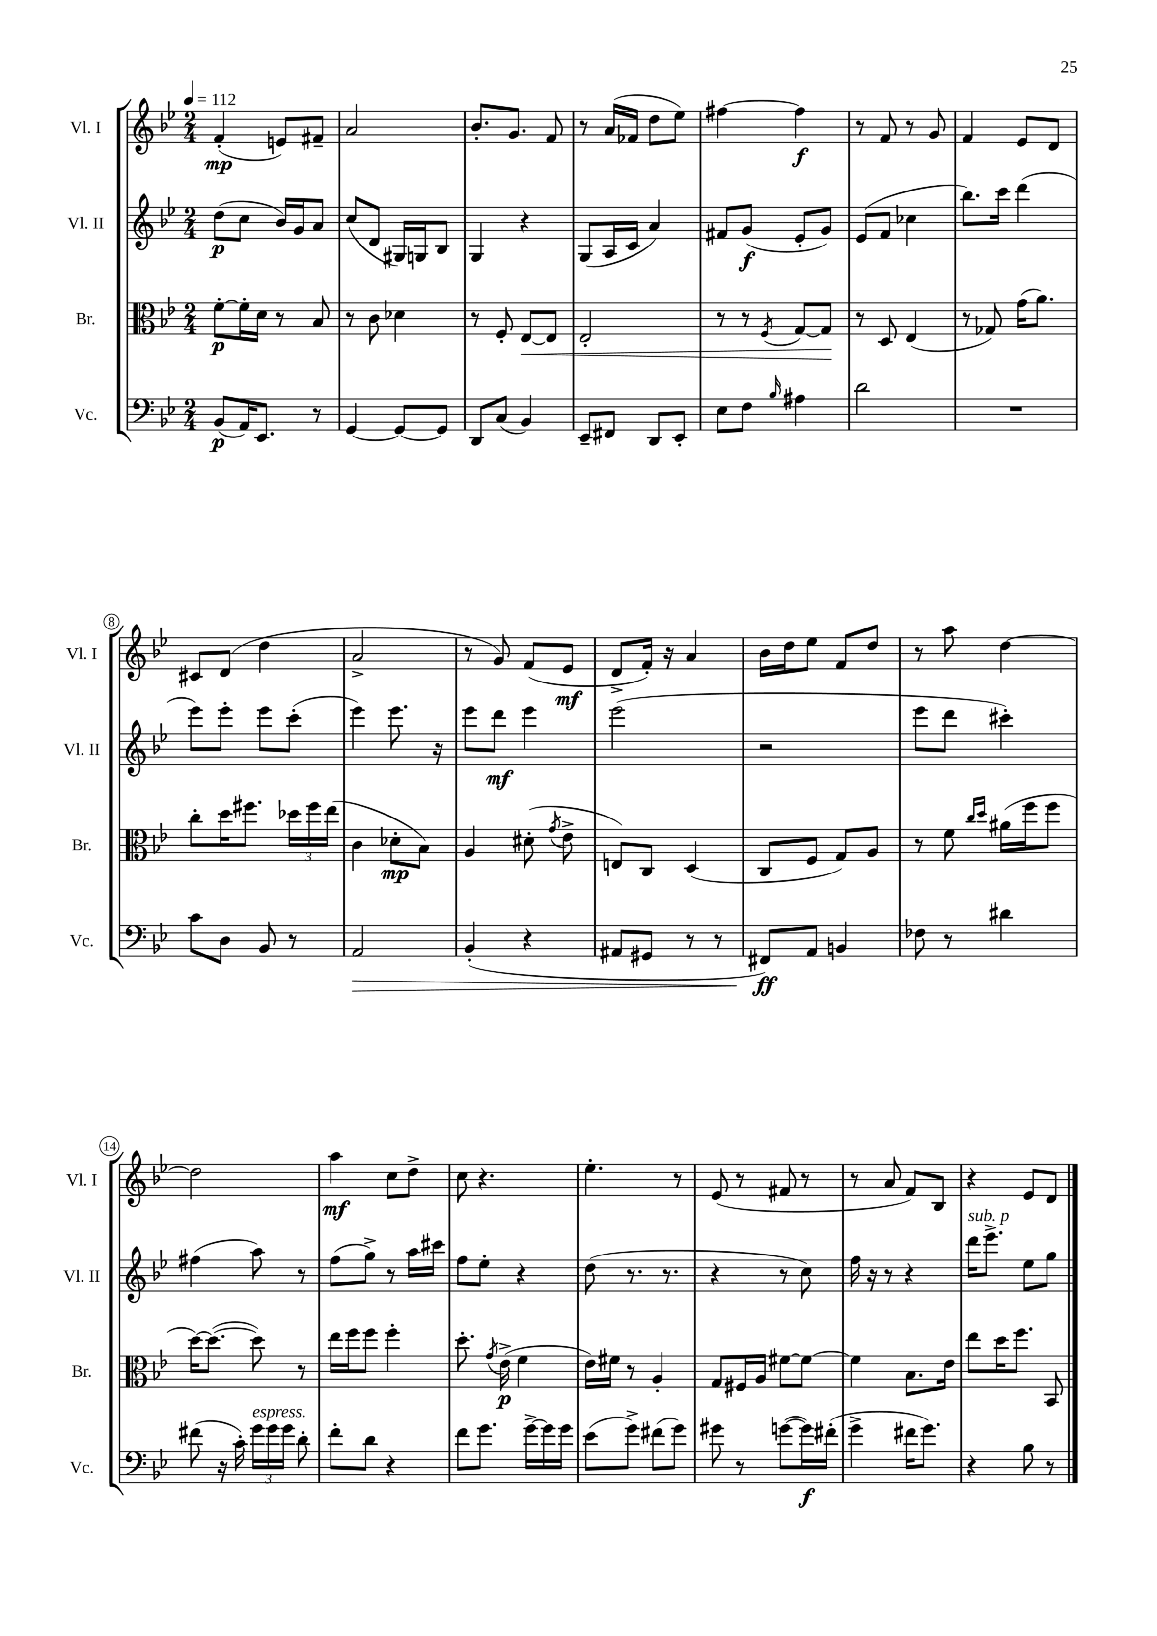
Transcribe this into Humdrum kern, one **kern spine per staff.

**kern	**dynam	**kern	**dynam	**kern	**dynam	**kern	**dynam
*part4	*part4	*part3	*part3	*part2	*part2	*part1	*part1
*staff4	*staff4	*staff3	*staff3	*staff2	*staff2	*staff1	*staff1
*I"Vc.	*	*I"Br.	*	*I"Vl. II	*	*I"Vl. I	*
*I'Vc.	*	*I'Br.	*	*I'Vl. II	*	*I'Vl. I	*
*clefF4	*	*clefC3	*	*clefG2	*	*clefG2	*
*k[b-e-]	*	*k[b-e-]	*	*k[b-e-]	*	*k[b-e-]	*
*M2/4	*	*M2/4	*	*M2/4	*	*M2/4	*
*MM112	*	*MM112	*	*MM112	*	*MM112	*
=1	=1	=1	=1	=1	=1	=1	=1
(8BB-/L	p	[8f'\L	p	(8dd\L	p	(4f'/	mp
16AA/K)	.	16f'\L]	.	8cc\J	.	.	.
8.EE-/J	.	16d\JJ	.	.	.	.	.
.	.	8r	.	16b-/LL)	.	8en/L)	.
.	.	.	.	16g/J	.	.	.
8r	.	8B-/	.	8a/J	.	8f#X~/J	.
=2	=2	=2	=2	=2	=2	=2	=2
[4GG/	.	8r	.	(8cc/L	.	2a/	.
.	.	8c\	.	8d/J	.	.	.
8GG/L_	.	4d-X\	.	16G#X/LL)	.	.	.
.	.	.	.	16Gn/J	.	.	.
8GG/J]	.	.	.	8B-/J	.	.	.
=3	=3	=3	=3	=3	=3	=3	=3
8DD/L	.	8r	.	4G/	.	8.b-'/L	.
(8C/J	.	8F'/	.	.	.	.	.
.	.	.	.	.	.	8.g/J	.
!	!	!	!LO:HP:b	!	!	!	!
4BB-/)	.	[8E-/L	<	4r	.	.	.
.	.	8E-/J]	.	.	.	8f/	.
=4	=4	=4	=4	=4	=4	=4	=4
8EE-~/L	.	2E-'/	.	(8G/L	.	8r	.
8FF#X/J	.	.	.	16A/L	.	(16a/LL	.
.	.	.	.	16c/JJ	.	16f-X/JJ	.
8DD/L	.	.	.	4a/)	.	8dd\L	.
8EE-'/J	.	.	.	.	.	8ee-\J)	.
=5	=5	=5	=5	=5	=5	=5	=5
8E-\L	.	8r	.	8f#X/L	.	[4ff#X\	.
8F\J	.	8r	.	(8g/J	f	.	.
16qqB-/	.	8qF/	.	.	.	.	.
4A#X\	.	[8G/L	.	8e-'/L	.	4ff#\]	f
.	.	8G/J]	.	8g/J)	.	.	.
.	.	.	[	.	.	.	.
=6	=6	=6	=6	=6	=6	=6	=6
2d\	.	8r	.	(8e-/L	.	8r	.
.	.	8D/	.	8f/J	.	8f/	.
.	.	(4E-/	.	4cc-X\	.	8r	.
.	.	.	.	.	.	8g/	.
=7	=7	=7	=7	=7	=7	=7	=7
2r	.	8r	.	8.bb-\L)	.	4f/	.
.	.	8G-X/)	.	.	.	.	.
.	.	.	.	16ccc\Jk	.	.	.
.	.	(16g\KL	.	(4ddd\	.	8e-/L	.
.	.	8.a\J)	.	.	.	.	.
.	.	.	.	.	.	8d/J	.
!!LO:LB:g=z
=8	=8	=8	=8	=8	=8	=8	=8
8c\L	.	8cc'\L	.	8eee-\L)	.	8c#X/L	.
8D\J	.	16dd\K	.	8eee-'\J	.	(8d/J	.
.	.	8.ff#X\J	.	.	.	.	.
8BB-/	.	.	.	8eee-\L	.	4dd\	.
8r	.	24dd-X\LL	.	(8ccc'\J	.	.	.
.	.	24ff#\	.	.	.	.	.
.	.	(24ee-\JJ	.	.	.	.	.
=9	=9	=9	=9	=9	=9	=9	=9
!	!LO:HP:b	!	!	!	!	!	!
2AA/	>	4c\	.	4eee-\)	.	2a^/	.
.	.	8d-X'\L	mp	8.eee-\	.	.	.
.	.	8B-\J)	.	.	.	.	.
.	.	.	.	16r	.	.	.
=10	=10	=10	=10	=10	=10	=10	=10
(4BB-'/	.	4A/	.	8eee-\L	.	8r	.
.	.	.	.	8ddd\J	mf	8g/)	.
4r	.	(8d#X'\	.	4eee-\	.	(8f/L	.
.	.	8qg/	.	.	.	.	.
.	.	8e-^\	.	.	.	8e-/J	mf
=11	=11	=11	=11	=11	=11	=11	=11
8AA#X/L	.	8En/L)	.	(2eee-\	.	8d^/L	.
8GG#X/J	.	8C/J	.	.	.	16f'/Jk)	.
.	.	.	.	.	.	16r	.
8r	.	(4D/	.	.	.	4a/	.
8r	.	.	.	.	.	.	.
=12	=12	=12	=12	=12	=12	=12	=12
8FF#X/L)	ff	8C/L	.	2r	.	16b-\LL	.
.	.	.	.	.	.	16dd\J	.
8AA/J	]	8F/J	.	.	.	8ee-\J	.
4BBn/	.	8G/L)	.	.	.	8f/L	.
.	.	8A/J	.	.	.	8dd/J	.
=13	=13	=13	=13	=13	=13	=13	=13
8F-X\	.	8r	.	8eee-\L	.	8r	.
8r	.	8f\	.	8ddd\J	.	8aa\	.
.	.	16qqcc/LL	.	.	.	.	.
.	.	16qqdd/JJ	.	.	.	.	.
4d#X\	.	(16a#X\LL	.	4ccc#X'\)	.	[4dd\	.
.	.	16ff\J	.	.	.	.	.
.	.	8ff\J	.	.	.	.	.
!!LO:LB:g=z
=14	=14	=14	=14	=14	=14	=14	=14
(8f#X\	.	[16dd\KL)	.	(4ff#X\	.	2dd\]	.
.	.	(8.dd\J_	.	.	.	.	.
16r	.	.	.	.	.	.	.
16c'\)	.	.	.	.	.	.	.
!LO:TX:a:i:t=espress.	!	!	!	!	!	!	!
24g\LL	.	8dd\])	.	8aa\)	.	.	.
24g\	.	.	.	.	.	.	.
24g\JJ	.	.	.	.	.	.	.
8d'\	.	8r	.	8r	.	.	.
=15	=15	=15	=15	=15	=15	=15	=15
8f'\L	.	16ee-\LL	.	(8ff\L	.	4aa\	mf
.	.	16ff\J	.	.	.	.	.
8d\J	.	8ff\J	.	8gg^\J)	.	.	.
4r	.	4ff'\	.	8r	.	8cc\L	.
.	.	.	.	16aa\LL	.	8dd^\J	.
.	.	.	.	16ccc#X\JJ	.	.	.
=16	=16	=16	=16	=16	=16	=16	=16
8f\L	.	8.dd'\	.	8ff\L	.	8cc\	.
8.g\J	.	.	.	8ee-'\J	.	4.r	.
.	.	8qg/	.	.	.	.	.
.	.	(16e-^\	p	.	.	.	.
.	.	4f\	.	4r	.	.	.
[16g^\LL	.	.	.	.	.	.	.
16g\]	.	.	.	.	.	.	.
16g\JJ	.	.	.	.	.	.	.
=17	=17	=17	=17	=17	=17	=17	=17
(8e-\L	.	16e-\LL)	.	(8dd\	.	4.ee-'\	.
.	.	16f#X\JJ	.	.	.	.	.
8g^\J)	.	8r	.	8.r	.	.	.
(8f#X\L	.	4A'/	.	.	.	.	.
.	.	.	.	8.r	.	.	.
8g\J)	.	.	.	.	.	8r	.
=18	=18	=18	=18	=18	=18	=18	=18
8g#X\	.	8G/L	.	4r	.	(8e-/	.
8r	.	16F#X/L	.	.	.	8r	.
.	.	16A/JJ	.	.	.	.	.
([8gn\L	.	[8f#X\L	.	8r	.	8f#X/	.
16g\L])	f	8f#\J_	.	8cc\)	.	8r	.
(16f#X'\JJ	.	.	.	.	.	.	.
=19	=19	=19	=19	=19	=19	=19	=19
4g^\	.	4f#\]	.	16ff\	.	8r	.
.	.	.	.	16r	.	.	.
.	.	.	.	8r	.	8a/	.
16f#X\KL	.	8.B-\L	.	4r	.	8f/L)	.
8.g\J)	.	.	.	.	.	.	.
.	.	.	.	.	.	8B-/J	.
.	.	16e-\Jk	.	.	.	.	.
=20	=20	=20	=20	=20	=20	=20	=20
!	!	!	!	!LO:TX:a:i:t=sub. p	!	!	!
4r	.	8ee-\L	.	16ddd\KL	.	4r	.
.	.	.	.	8.eee-^\J	.	.	.
.	.	16dd\K	.	.	.	.	.
.	.	8.ff\J	.	.	.	.	.
8B-\	.	.	.	8ee-\L	.	8e-/L	.
8r	.	8BB-/	.	8gg\J	.	8d/J	.
==	==	==	==	==	==	==	==
*-	*-	*-	*-	*-	*-	*-	*-
